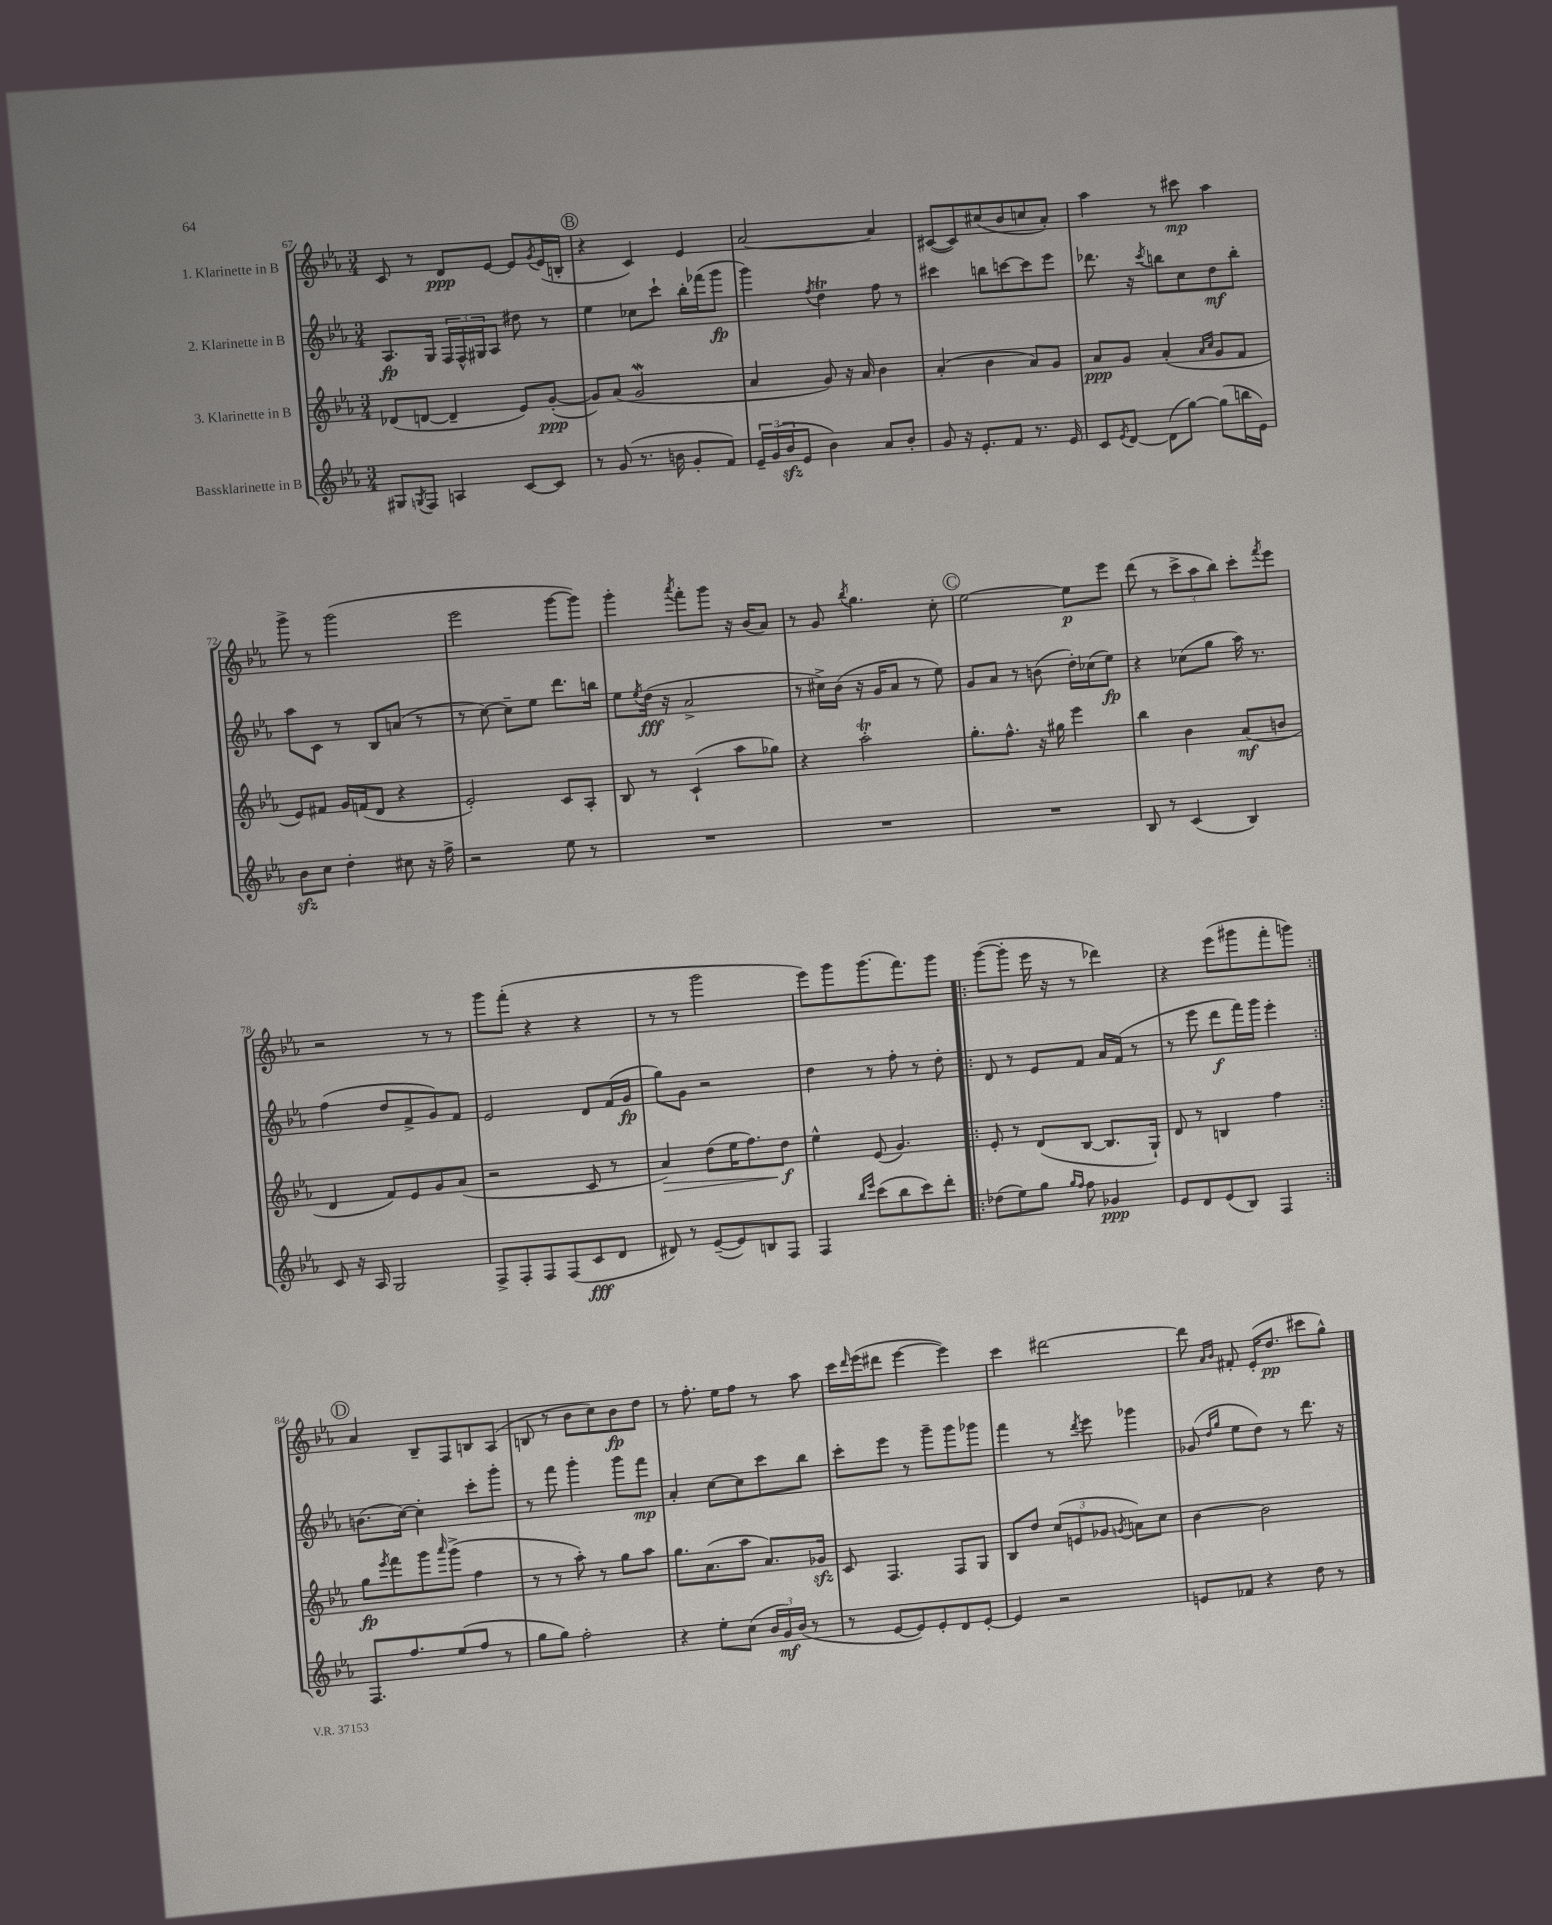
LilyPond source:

<<
\new StaffGroup <<
\new Staff = "s0" \with { instrumentName = "1. Klarinette in B" } {
    \clef treble \key ees \major \numericTimeSignature \time 3/4
    c'8 r8 d'8\ppp ees'8~ ees'8 \acciaccatura { g'8 } ees'16( b16-. |
    \mark \markup { \circle "B" } r4 c'4) ees'4 |
    aes'2~ aes'4 |
    cis'8~( cis'8) cis''8( bes'8 c''8 aes'8-.) |
    aes''4 r8 cis'''8\mp aes''4 |
    g'''8-> r8 g'''2( |
    ees'''2 g'''8~ g'''8) |
    g'''4-. \acciaccatura { aes'''8 } f'''8-. g'''8 r16 bes'16( aes'8) |
    r8 g'8 \acciaccatura { bes''8 } g''4. c''8-. |
    \mark \markup { \circle "C" } ees''2~ ees''8\p ees'''8 |
    d'''8( r8 \tuplet 3/2 { c'''8-> aes''8 bes''8) } c'''8-. \acciaccatura { f'''8 } ees'''8 |
    r2 r8 r8 |
    g'''8 f'''8-.( r4 r4 |
    r8 r8 g'''2 |
    ees'''8) g'''8 g'''8.( f'''8.) g'''8 |
    \repeat volta 2 { g'''8~( g'''8-. ees'''16 r16 r8 des'''4) |
    r4 ees'''8( gis'''8 f'''8-. g'''8) | }
    \mark \markup { \circle "D" } aes'4 bes8-- f8 b8 aes8( |
    b8 r8 bes'8 c''8) bes'8\fp d''8 |
    r8 f''8.-. ees''16 f''8 r8 aes''8 |
    c'''16 \grace { d'''16 } ees'''16( dis'''8 ees'''4~ ees'''4) |
    c'''4 dis'''2~ |
    dis'''8 \grace { aes'16 bes'16 } fis'8-. ees'16-.( d''8.\pp cis'''8 g''8-^) \bar "|." |
}
\new Staff = "s1" \with { instrumentName = "2. Klarinette in B" } {
    \clef treble \key ees \major \numericTimeSignature \time 3/4
    aes8.\fp g16 \tuplet 3/2 { f16 f16-^ gis16 } aes8 dis''8 r8 |
    \mark \markup { \circle "B" } ees''4 ces''8 c'''8-! bes''16-. fes'''16( g'''8\fp |
    g'''4) \acciaccatura { f''8 } d''4\trill f''8 r8 |
    cis'''4 b''8 c'''8~ c'''8 ees'''8 |
    des'''8. r16 \acciaccatura { c'''8 } b''8 c''8 d''8\mf b''8-. |
    aes''8 c'8 r8 bes8 a'8( r8 |
    r8 c''8~) c''8-- ees''8 d'''8. b''16 |
    ees''8 \acciaccatura { ees''8 } d''16\fff( r16 aes'2-> |
    r8 cis''16->) bes'16( r16 g'16 aes'8 r8 ees''8) |
    \mark \markup { \circle "C" } g'8 aes'8 r8 b'8( d''16-.) ces''16( ees''8\fp) |
    r4 ces''8( g''8 aes''16) r8. |
    f''4( d''8 f'8-> g'8) f'8 |
    ees'2 d'8 f'16( g'16\fp |
    g''8) g'8 r2 |
    d''4 r8 f''8-. r8 d''8-. |
    \repeat volta 2 { d'8 r8 ees'8 f'8 aes'16 f'16( r8 |
    r8 ees'''8 d'''8\f f'''16) g'''16 ees'''4-. | }
    \mark \markup { \circle "D" } b'8.( c''16~) c''4-. c'''8-. g'''8-. |
    r8 f'''8 g'''4-. g'''8 f'''8\mp |
    aes'4-. c''8~ c''8 c'''8 bes''8 |
    c'''8-. ees'''8 r8 g'''8-- g'''8 ges'''8 |
    f'''4 r8 \acciaccatura { d'''8 } ees'''8 ges'''4 |
    ges'8( \grace { d''16 g''16 } ees''8 d''8) r8 d'''8. r16 \bar "|." |
}
\new Staff = "s2" \with { instrumentName = "3. Klarinette in B" } {
    \clef treble \key ees \major \numericTimeSignature \time 3/4
    des'8( d'8~ d'4-- ees'8) g'8~-.\ppp( |
    \mark \markup { \circle "B" } g'8) aes'8( g'2\mordent |
    aes'4 g'8) r16 aes'16 bes'4 |
    aes'4-.( bes'4 aes'8) g'8 |
    aes'8\ppp g'8 aes'4-.( \grace { aes'16 c''16 } g'8 f'8 |
    ees'8) fis'8 g'16 f'16( d'8 r4 |
    ees'2-.) c'8 aes8-. |
    bes8 r8 c'4-!( aes''8 ges''8) |
    r4 aes''2-.\trill |
    \mark \markup { \circle "C" } g''8.-. f''8.-^ r16 gis''16 ees'''4 |
    bes''4 bes'4 aes'8\mf( b'8 |
    d'4 f'8) ees'8 g'8 aes'8( |
    r2 c'8 r8 |
    aes'4\>) d''8( ees''16 f''8.) d''8\f\! |
    ees''4-^ ees'8( g'4.) |
    \repeat volta 2 { ees'8-. r8 d'8( bes8~ bes8. g16-!) |
    d'8 r8 b4 f''4 | }
    \mark \markup { \circle "D" } g''8\fp \acciaccatura { ees'''8 } f'''8 g'''8 \grace { aes'''16 } g'''8->( f''4 |
    r8 r8 aes''8-.) r8 g''8 aes''8 |
    g''8. aes'8.( aes''8 aes'8.) ges'16\sfz |
    c'8 f4. f8 g8 |
    bes8 d''8 \tuplet 3/2 { c''8( e'8 ges'8 } \acciaccatura { g'8 } a'8) c''8 |
    bes'4~ bes'2 \bar "|." |
}
\new Staff = "s3" \with { instrumentName = "Bassklarinette in B" } {
    \clef treble \key ees \major \numericTimeSignature \time 3/4
    gis8 \acciaccatura { g8 } f8 a4 c'8~ c'8 |
    \mark \markup { \circle "B" } r8 g'8( r8. b'16 g'8-. f'8) |
    \tuplet 3/2 { ees'16-- g'16( bes'16\sfz } ees'8 bes'4) aes'8 bes'8-. |
    g'8 r16 ees'8.-. f'8 r8. ees'16 |
    c'8 \acciaccatura { ees'8 } d'8~ d'8( g''8~) g''8( b''16 ees'16) |
    bes'8\sfz c''8 d''4-. cis''8 r16 f''16-> |
    r2 ees''8 r8 |
    R2. |
    R2. |
    \mark \markup { \circle "C" } R2. |
    bes8 r8 c'4( bes4) |
    c'8 r16 aes16 g2 |
    f8-> f8-. f8 f8( c'8\fff d'8 |
    dis'8) r8 ees'8~--( ees'8) b8 f8 |
    f4 \grace { bes''16 ees'''16 } c'''8( bes''8 c'''8) d'''8-. |
    \repeat volta 2 { des''8( ees''8) g''8 \grace { g''16 f''16 } f''8 ges'4\ppp |
    ees'8 d'8 ees'8( bes8) f4 | }
    \mark \markup { \circle "D" } f8. f''8. ees''8( f''8 r8 |
    g''8 g''8) f''2-. |
    r4 ees''8-. c''8( \tuplet 3/2 { bes'16 g'16\mf) bes'16( } r8 |
    r8 ees'8~ ees'8) ees'8-. d'8 ees'8~-. |
    ees'4 r2 |
    e'8 fes'8 r4 d''8 r8 \bar "|." |
}
>>
>>
\layout { \context { \Score currentBarNumber = #67 } }
